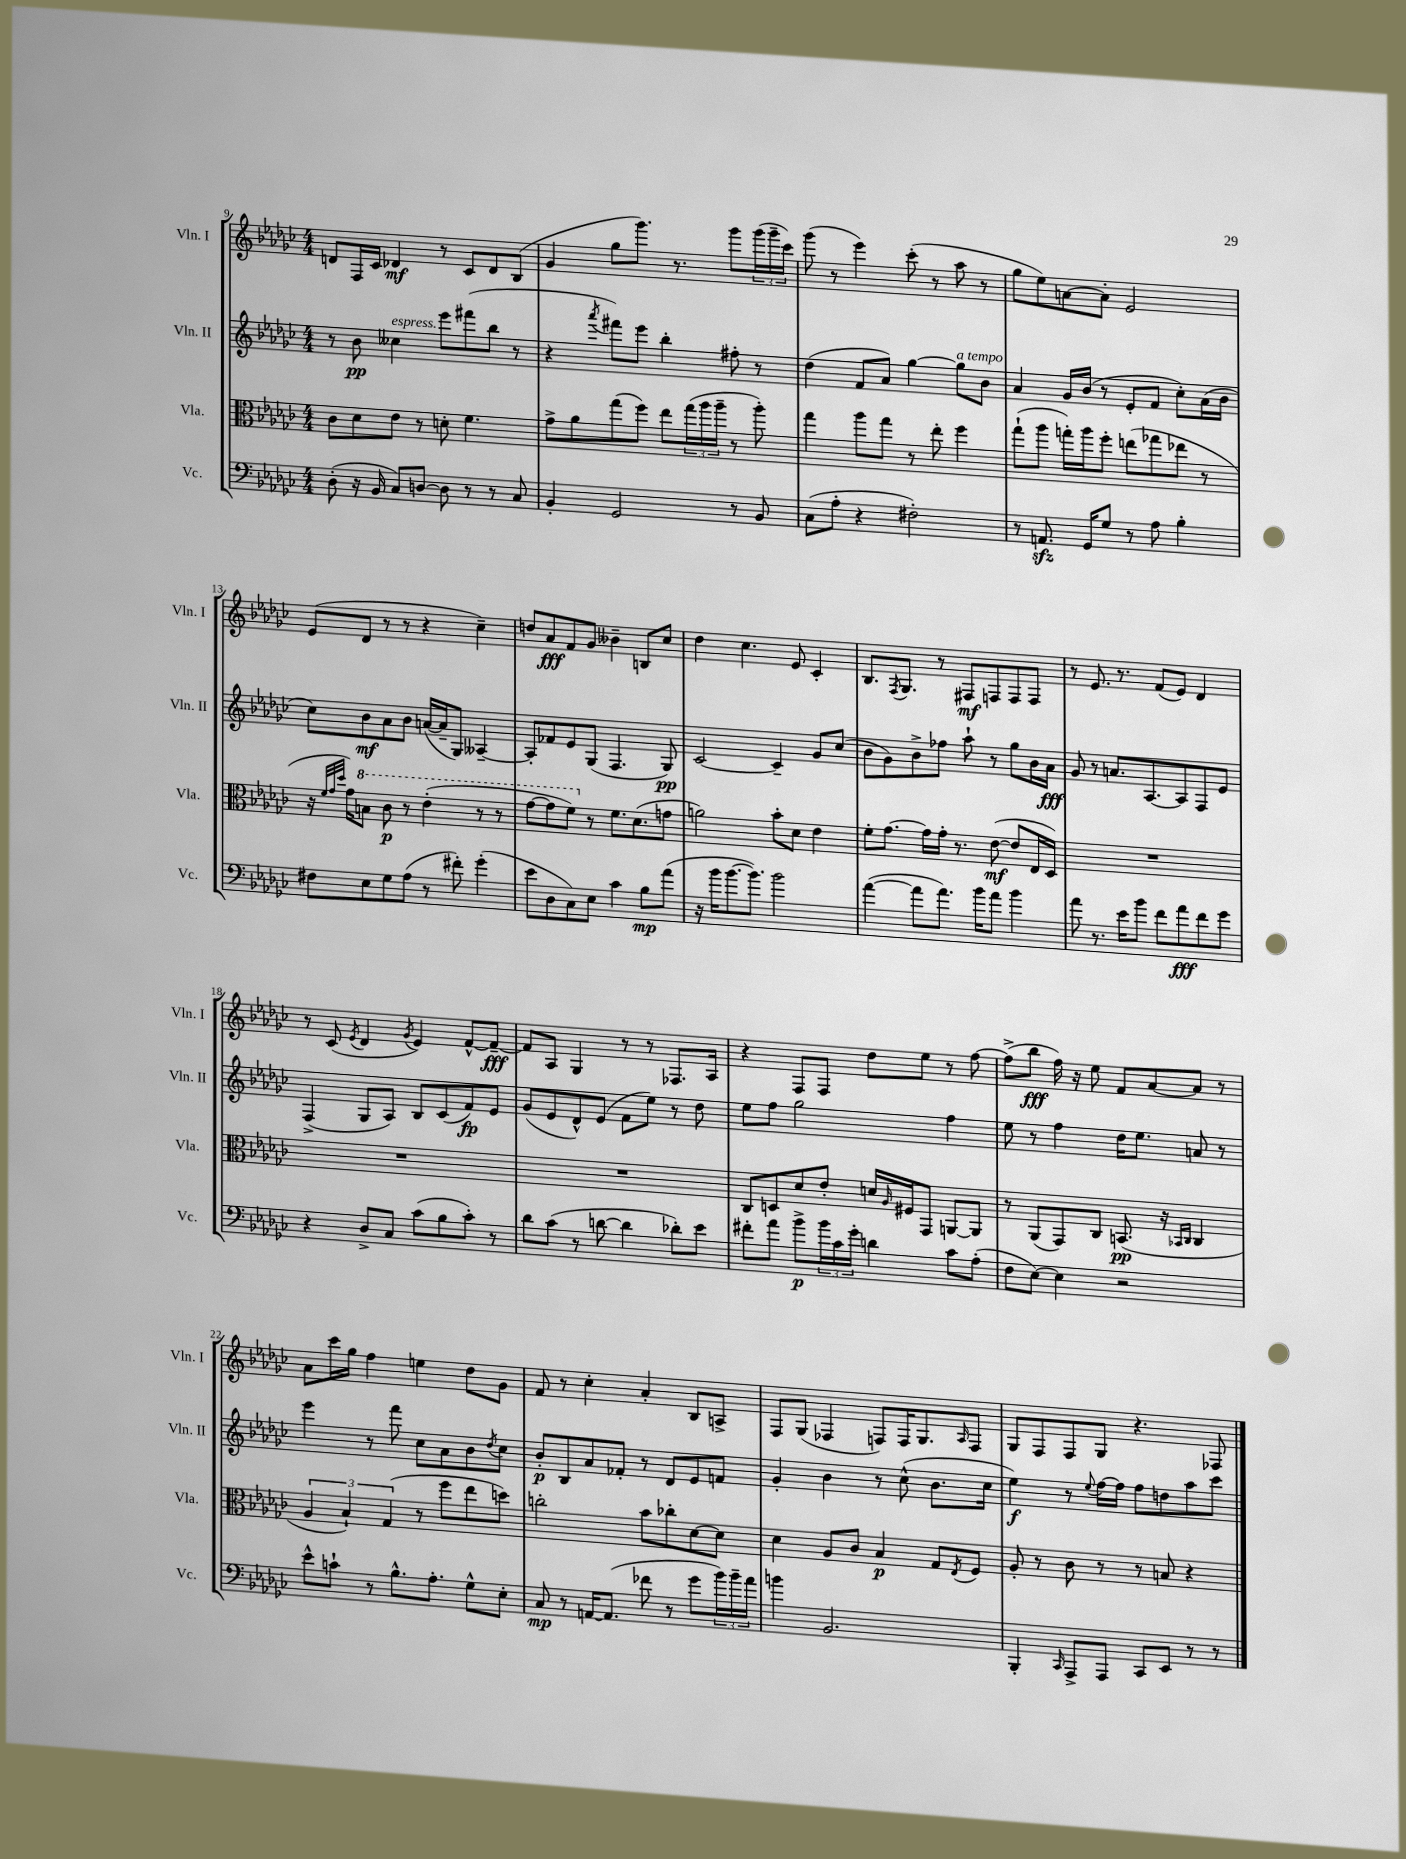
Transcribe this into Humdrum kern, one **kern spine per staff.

**kern	**kern	**kern	**kern
*staff4	*staff3	*staff2	*staff1
*clefF4	*clefC3	*clefG2	*clefG2
*k[b-e-a-d-g-c-]	*k[b-e-a-d-g-c-]	*k[b-e-a-d-g-c-]	*k[b-e-a-d-g-c-]
*M4/4	*M4/4	*M4/4	*M4/4
(8D-'	8c-	8r	8d
16r	8d-	8b-	16F
16BB-	.	.	16c-
8C-)	8e-	4cc--	4d-
[8D	8r	.	.
8D]	8d'	8eee-	8r
8r	4.f	(8fff#	8c-
8r	.	8bb-	8d-
8C-	.	8r	(8B-
=	=	=	=
4BB-'	8g-^	4r	4g-
.	8a-	.	.
.	.	8qaaa-	.
2GG-	(8gg-	8fff#)	8gg-
.	8ff)	8eee-	8.ggg-)
.	8ee-	4bb-'	.
.	.	.	8.r
.	(24gg-	.	.
.	24aa-	.	.
.	24aa-~	.	.
8r	8r	8ff#'	8ggg-
8BB-	8aa-')	8r	(24ggg-
.	.	.	24ggg-~
.	.	.	24ccc-)
=	=	=	=
(8C-	4gg-	(4dd-	(8ggg-
8A-'	.	.	8r
4r	8aa-	8f	4eee-)
.	8gg-	8a-)	.
2F#')	8r	[4gg-	(8ccc-'
.	8ee-'	.	8r
.	4ff	8gg-]	8aa-
.	.	8b-	8r
=	=	=	=
8r	(8gg-`	4a-	8gg-
8.AA	8aa-	.	8ee-)
.	16gg')	16g-	[8a
16GG-	16aa-	(16b-	.
8G-	8ff'	8r	8a']
8r	(8ee	8e-'	2e-
8A-	8gg-	8f	.
4B-'	8ee-	8cc-')	.
.	8r	(16a-	.
.	.	16b-	.
=	=	=	=
8F#	16r	8cc-)	(8e-
.	32qqf	.	.
.	32qqg-	.	.
.	32qqdd-	.	.
.	16g-)	.	.
8E-	8b	8b-	8d-
8G-	8cc-	8a-	8r
(8A-	8r	8b-	8r
8r	(4ee-'	([16a	4r
.	.	16a~]	.
8f#')	.	8G-)	.
(4g-'	8r	[4A--~	4cc-~)
.	8r	.	.
=	=	=	=
8e-	[8gg-	8A--']	8dd
8D-	8gg-]	8f-	8a-
8C-)	8ff)	8e-	8f
8E-	8r	(8G-	8g-
4c-	8.f	4.F	4b--~
.	(8.d-	.	.
8B-	.	.	8B
(8a-	8g	8G-)	8cc-
=	=	=	=
16r	2a)	[2c-	4dd-
16b-	.	.	.
[8.b-	.	.	.
.	.	.	4.cc-
8.b-])	.	.	.
2b-	8b-'	4c-~]	.
.	8d-	.	8e-
.	4e-	8g-	4c-'
.	.	(8cc-	.
=	=	=	=
([4a-	8f'	8b-	8.B-
.	[8.g-	8g-)	.
.	.	.	8qF
.	.	.	8.G-
8a-]	.	8b-^	.
.	16g-]	.	.
8.a-)	16g-'	8ff-	8r
.	8.r	.	.
.	.	8aa-`	8F#
16b-	.	.	.
8a-	([8e-	8r	8F
4b-	8e-]	8gg-	8F
.	16E-	16b-	8F
.	16D-)	16a-	.
=	=	=	=
8a-	1r	8g-	8r
8.r	.	8r	8.e-
.	.	8.a	.
16e-	.	.	8.r
8b-	.	.	.
.	.	[8.A-	.
8f	.	.	(8f
8a-	.	8A-]	8e-)
8f	.	8F	4d-
8g-	.	8e-	.
=	=	=	=
4r	1r	(4F^	8r
.	.	.	(8c-
.	.	.	8qe-
8D-^	.	8G-	4d-
8C-	.	8A-)	.
.	.	.	8qg-
(8c-	.	8B-	4e-)
8B-	.	(8c-	.
8c-')	.	8f)	[8f^^
8r	.	8e-	8f~_
=	=	=	=
8d-	1r	(8g-	8f]
(8c-	.	8e-	8A-
8r	.	8d-^^)	4G-
[8d	.	(8e-	.
4d]	.	8f	8r
.	.	8ee-)	8r
8d-')	.	8r	8.F-
8e-	.	8dd-	.
.	.	.	16A-
=	=	=	=
8f#'	8C-	8ee-	4r
8a-	8D	8ff	.
8b-^	8d-	2gg-	8F
24b-	8e-'	.	8F
24c-	.	.	.
24g-'	.	.	.
4d	16d	.	8dd-
.	16qqA-	.	.
.	16F#	.	.
.	8GG-	.	8ee-
8c-	[8AA	4ff	8r
(8A-'	8AA]	.	[8ff
=	=	=	=
8F	8r	8ee-	(8ff^]
[8E-)	(8AA-	8r	8bb-
4E-]	8GG-)	4ff	16ff)
.	.	.	16r
.	8C-	.	8ee-
2r	(8.BB	16dd-	8f
.	.	8.ee-	.
.	.	.	[8a-
.	16r	.	.
.	16qqBB-	.	.
.	16qqC-	.	.
.	4C-	8a	8a-]
.	.	8r	8r
=	=	=	=
8e-^^	6A-	4eee-	8a-
8c`	.	.	16ccc-
.	6B-`)	.	.
.	.	.	16gg-
8r	.	8r	4ff
.	(6G-	.	.
8.B-^^	.	8fff	.
.	8r	8cc-	4ee
8.A-'	.	.	.
.	8ff	8a-	.
8G-^^	8ee-	8b-	8dd-
.	.	8qdd-	.
8E-'	8dd)	8cc-	8g-
=	=	=	=
8C-	2cc'	8b-'	8f
8r	.	8B-	8r
[16AA	.	8a-	4cc-'
(8.AA]	.	.	.
.	.	8f-'	.
8f-	8b-	8r	4a-'
8r	8cc-'	8d-	.
8g-	[8d-	8e-	8B-
24b-)	8d-]	8f	8A^
24b-~	.	.	.
24a-	.	.	.
=	=	=	=
4b	4d-	4g-'	8F
.	.	.	(8G-
2.BB-	8A-	4b-	4F-
.	8c-	.	.
.	4B-	8r	8F)
.	.	(8cc-^^	16F
.	.	.	8.G-
.	8G-	8.b-	.
.	8qE-	.	16qqA-
.	8F	.	8F
.	.	16cc-	.
=	=	=	=
4BBB-'	8A-'	4ee-)	8G-
.	8r	.	8F
16qqCC-	.	.	.
8AAA-^	8c-	8r	8F
.	.	8qqee-	.
8AAA-	8r	[16ff	8G-
.	.	16ff]	.
8CC-	8r	8ff	4.r
8EE-	8B	8dd	.
8r	4r	8aa-	.
8r	.	8ccc-	8F-
==	==	==	==
*-	*-	*-	*-
